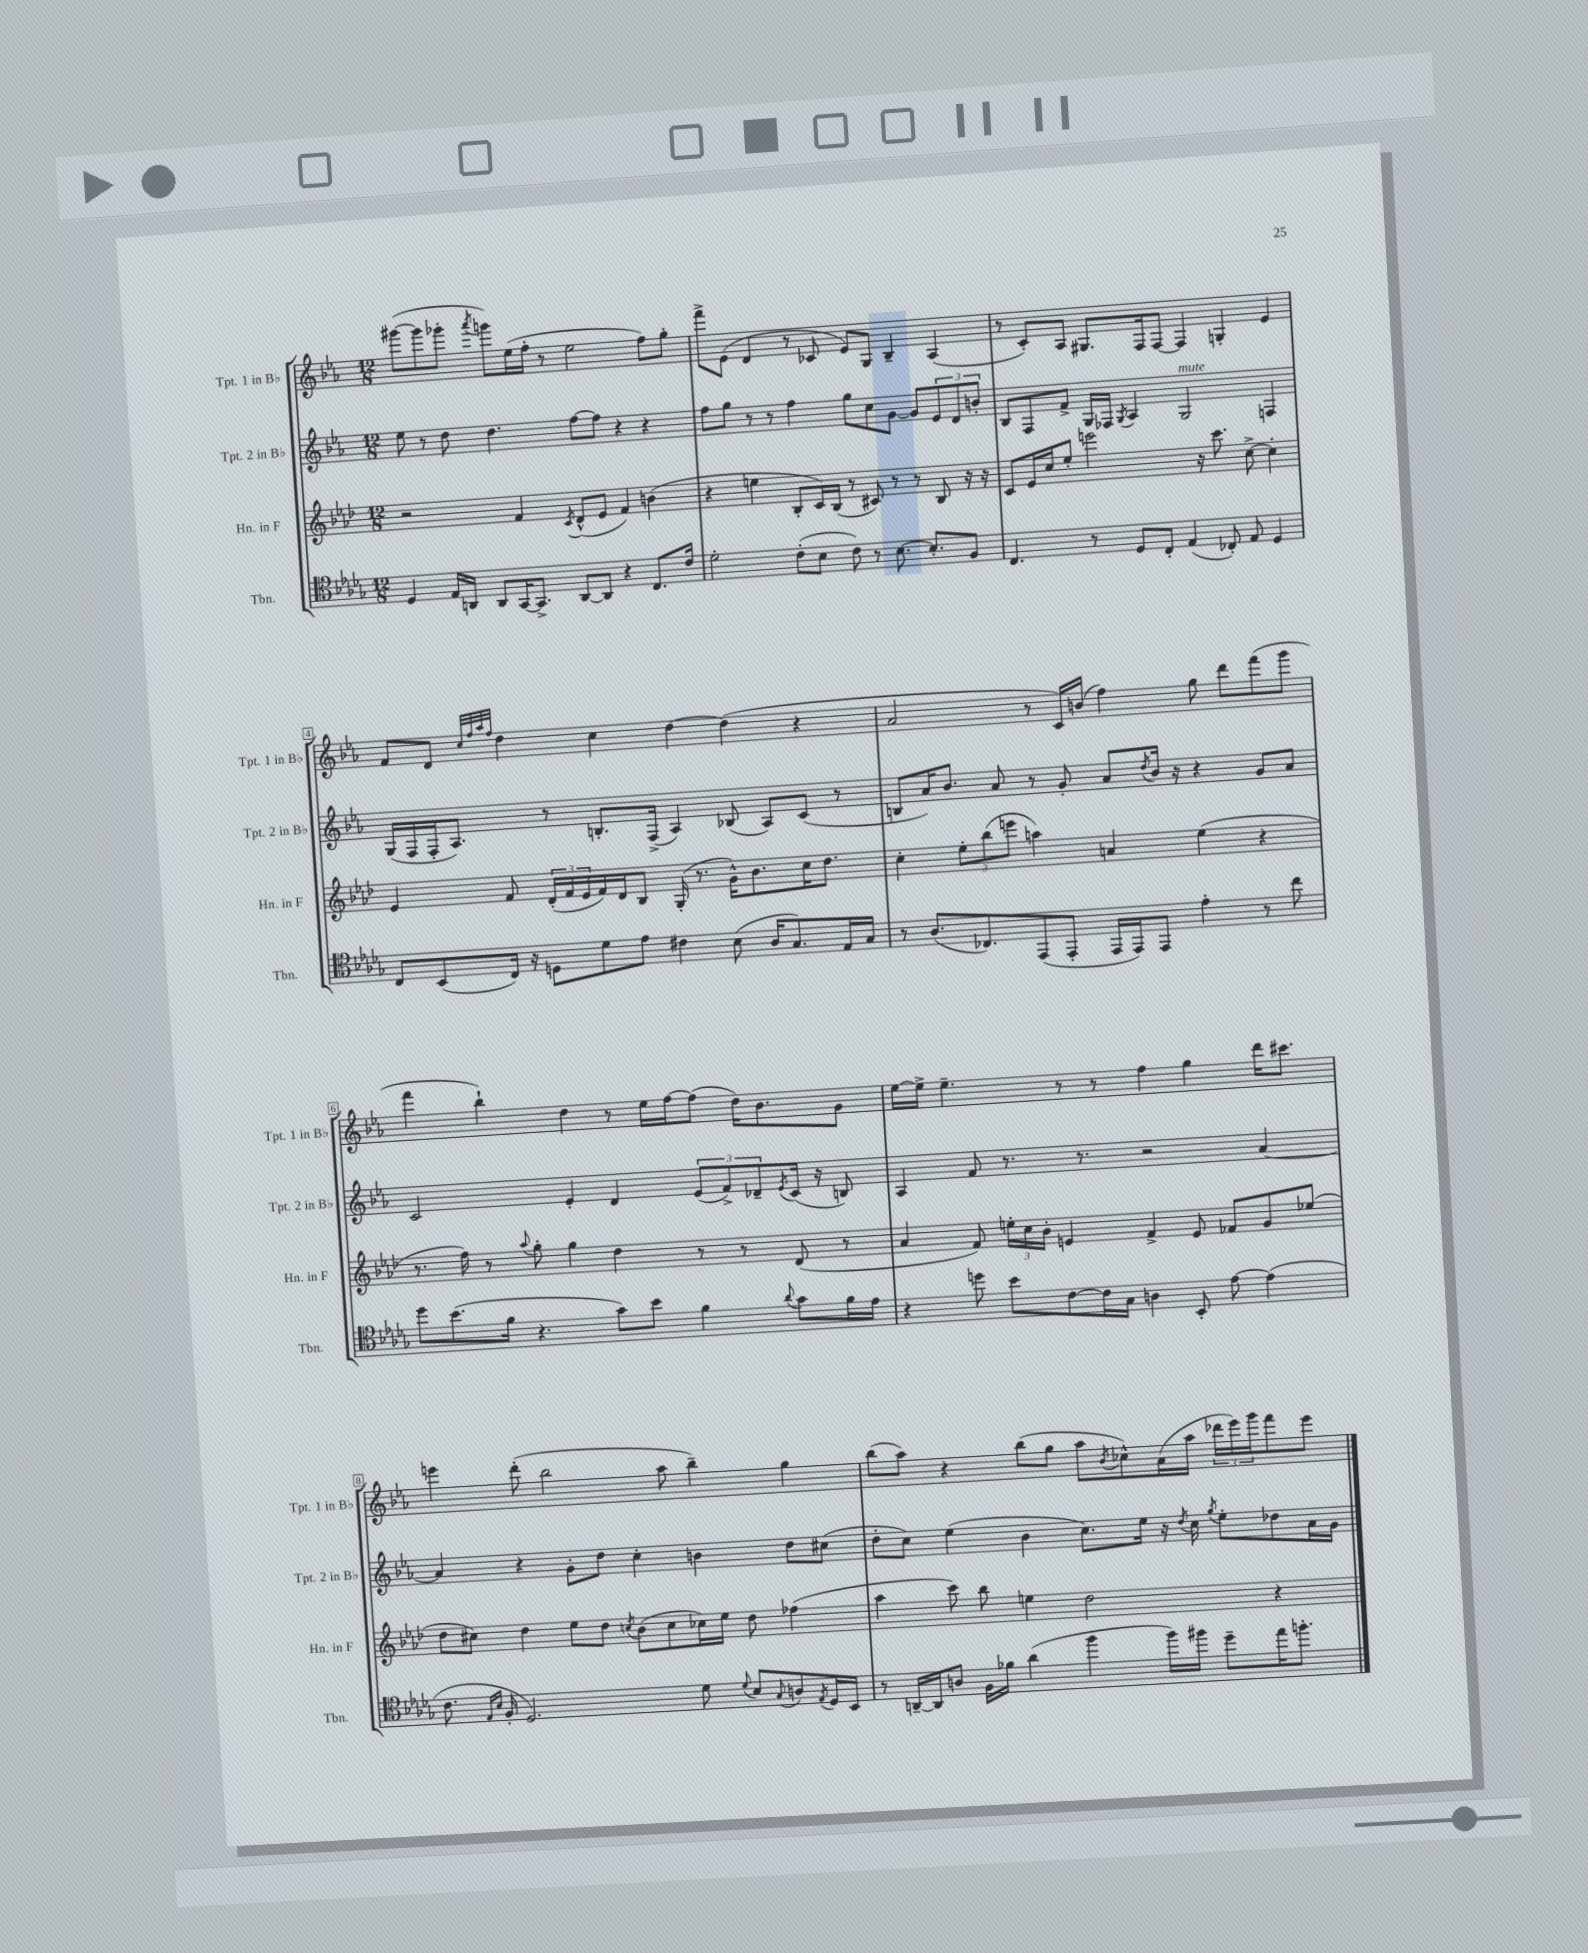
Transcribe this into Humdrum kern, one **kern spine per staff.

**kern	**kern	**kern	**kern
*part4	*part3	*part2	*part1
*staff4	*staff3	*staff2	*staff1
*I"Tbn.	*I"Hn. in F	*I"Tpt. 2 in B♭	*I"Tpt. 1 in B♭
*I'Tbn.	*I'Hn. in F	*I'Tpt. 2 in B♭	*I'Tpt. 1 in B♭
*clefC4	*clefG2	*clefG2	*clefG2
*k[b-e-a-d-g-]	*k[b-e-a-d-]	*k[b-e-a-]	*k[b-e-a-]
*M12/8	*M12/8	*M12/8	*M12/8
=1	=1	=1	=1
4D-/	2r	8ee-\	([8ggg#X\L
.	.	8r	8ggg#\]
16E-/LL	.	8dd\	8ggg-X'\J
16AAn/JJ	.	.	.
.	.	.	8qaaa-/
8AA/L	.	4.dd\	8gggn\L)
[16GG-/K	4f/	.	(16ee-\L
8.GG-^/J]	.	.	16ff'\JJ
.	.	.	8r
.	8qc/	.	.
[8AA/L	(8d-^^/L	[8ff\L	2ee-\
8AA/J]	8e-/J	8ff\J]	.
4r	4f/)	4r	.
8.C/L	(4bn\	4r	8ff\L)
.	.	.	8gg'\J
16c/Jk	.	.	.
=2	=2	=2	=2
2d-'\	4r	8ff\L	8fff^\L
.	.	8gg\J	(8e-\J
.	4een\	8r	4d/
.	.	8r	.
(8c'\L	8B-'/L	4ff\	8r
8B-\J	16c/L)	.	8c-X/
.	(16B-/JJ	.	.
8c\)	8r	8gg\L	8e-/L)
8r	8c#X/)	8cc\	8G/J
[8.B-\	8r	[8g\J	4B-~/
.	8r	8g/L]	.
8.B-'/L]	.	.	.
.	8B-/	12e-/	(4A-/
.	.	12d/	.
8F/J	16r	.	.
.	.	12bn'/J	.
.	16r	.	.
=3	=3	=3	=3
4.C/	8c/L	8B-/L	8r
.	16e-/L	8F/	8c'/L)
.	16cc/J	.	.
.	8ee-'/J	8f^/J	8A-/J
8r	2eeen\	16G/LL	8.G#X/L
.	.	16F-X/JJ	.
.	.	8qG/	.
8D-/L	.	4A-/	.
.	.	.	16F/k
8C'/J	.	.	[8F/J
!	!	!LO:TX:a:i:t=mute	!
(4E-/	.	2G/	4F/]
.	16r	.	.
.	8.ccc\	.	.
8C-X'/)	.	.	4Gn'/
8E-/	[8cc^\	.	.
4D-/	4cc'\]	4Fn/	4e-/
!!LO:LB:g=z
=4	=4	=4	=4
8C/L	4e-/	(16G/LL	8f/L
.	.	16F/	.
(8BB-/	.	16F'/J	8d/J
.	.	8.A-/J)	.
.	.	.	32qqcc/LLL
.	.	.	32qqff/
.	.	.	32qqaa-/
.	.	.	32qqff/JJJ
16C/Jk)	8f/	.	4dd\
16r	.	.	.
8Dn\L	(24d-'/LL	8r	.
.	24f/	.	.
.	24e-/	.	.
8d-\	16f/)	8.Bn'/L	4cc\
.	16d-/J	.	.
8e-\J	8B-/J	.	.
.	.	(16F^/Jk	.
4c#X\	(16G'/	4A-/)	[4dd\
.	8.r	.	.
(8B-\	16g^^\KL)	(8B-X/	(4dd\]
.	8.b-\	.	.
16A-/KL	.	8A-/L)	.
8.G-/)	.	.	.
.	16cc\K	(8c/J	4r
.	8.dd-\J	.	.
16E-/L	.	8r	.
16G-/JJ	.	.	.
=5	=5	=5	=5
8r	4cc'\	8Bn/L	2a-/
(8.A-/L	.	16a-/K)	.
.	.	8.b-/J	.
.	12ee-'\L	.	.
8.C-X/)	.	.	.
.	(12bb-\	.	.
.	.	8a-/	.
.	12eeen\J	.	.
(8EE-/	4aan\)	8r	8r
8EE-'/J	.	8g'/	16c/LL)
.	.	.	(16bn/JJ
16EE-/LL	4an/	8a-/L	4ff\)
16EE-/J)	.	.	.
.	.	8qdd/	.
8EE-/J	.	16b-/Jk	.
.	.	16r	.
4e-'\	(4ee-\	4r	8gg\
.	.	.	8ddd\L
8r	4r	8g/L	(8fff\
8cc\	.	8a-/J	8ggg\J
!!LO:LB:g=z
=6	=6	=6	=6
8dd-\L	8.r	2c/	4fff\
(8.b-\	.	.	.
.	16ff\)	.	.
.	8r	.	4bb-`\)
16f\Jk	.	.	.
.	8qqaa-/	.	.
4.r	8gg'\	.	.
.	4gg\	4e-'/	4dd\
8g-\L)	4dd-\	4d/	8r
8b-\J	.	.	16ee-\LL
.	.	.	[16ff\J
4f\	8r	(12e-/L	(8ff\J]
.	.	12f^/)	.
.	8r	.	16dd\KL)
.	.	12d-X~/	.
.	.	.	8.b-\
8qqa-/	.	8qe-/	.
8g-\L	(8d-/	(16c/Jk	.
.	.	16r	.
16f\L	8r	8Bn/)	8g\J
16e-\JJ	.	.	.
=7	=7	=7	=7
4r	4a-/	4A-/	[16ee-\LL
.	.	.	16ee-^\JJ]
.	.	.	4.ee-~\
8ddn\	8f/)	8f/	.
8b-\L	24een'\LL	8.r	.
.	24cc\	.	.
.	24b-'\JJ	.	.
[8c\	4en/	.	8r
.	.	8.r	.
16c\L]	.	.	8r
16G-\JJ	.	.	.
4An\	4f^/	2r	4ff\
8BB-'/	8e/	.	4gg\
[8e-\	8f-X/L	.	.
(4e-\]	8g/	[4a-/	16ddd\KL
.	.	.	8.ccc#X\J
.	(8ee-X/J	.	.
!!LO:LB:g=z
=8	=8	=8	=8
8.c\	8dd-\L	4a-/]	4eeen\
.	8cc#X\J)	.	.
16qqE-/LL	.	.	.
16qqB-/JJ	.	.	.
16F'/	.	.	.
2.D-/)	4dd-\	4r	(8ddd'\
.	.	.	2bb-\
.	8ee-\L	8g'\L	.
.	8dd-\J	8dd\J	.
.	8qccn/	.	.
.	(8b-\L	4cc'\	.
.	8cc\	.	8aa-\
8d-\	16cc-X\L)	4bn\	4bb-~\)
.	16ee-\JJ	.	.
8qqd-/	.	.	.
8B-/L	8dd-\	.	.
8qqG-/	.	.	.
8An/	(4ff-X\	8dd\L	4gg\
8qE-/	.	.	.
16D-/L	.	(8cc#X\J	.
16BB-/JJ	.	.	.
=9	=9	=9	=9
8r	4aa-\	8dd'\L	(8bb-\L
[16AAn~/LL	.	8cc\J)	8aa-\J)
16AA/J]	.	.	.
8An/J	8ccc\)	(4ee-\	4r
16F\LL	8bb-\	.	.
16f-X\JJ	.	.	.
(4a-\	4een\	4b-\	(8bb-\L
.	.	.	8gg\J
4ff\	2dd-\	8.cc\L)	8aa-\L
.	.	.	8qb-/
.	.	.	8cc-X^^\)
.	.	16ee-\Jk	.
16ff\LL)	.	16r	(16a-\L
.	.	8qdd/	.
16ff#X\JJ	.	16cc\	16aa-\JJ
.	.	8qgg/	.
8dd-~\L	.	8ee-'\L	24ddd-X\LL
.	.	.	24eee-\)
.	.	.	24ggg\J
16ee-\K	4r	8dd-X\	8fff\
8.ffn'\J	.	.	.
.	.	16a-\L	8eee-\J
.	.	16g\JJ	.
==	==	==	==
*-	*-	*-	*-
